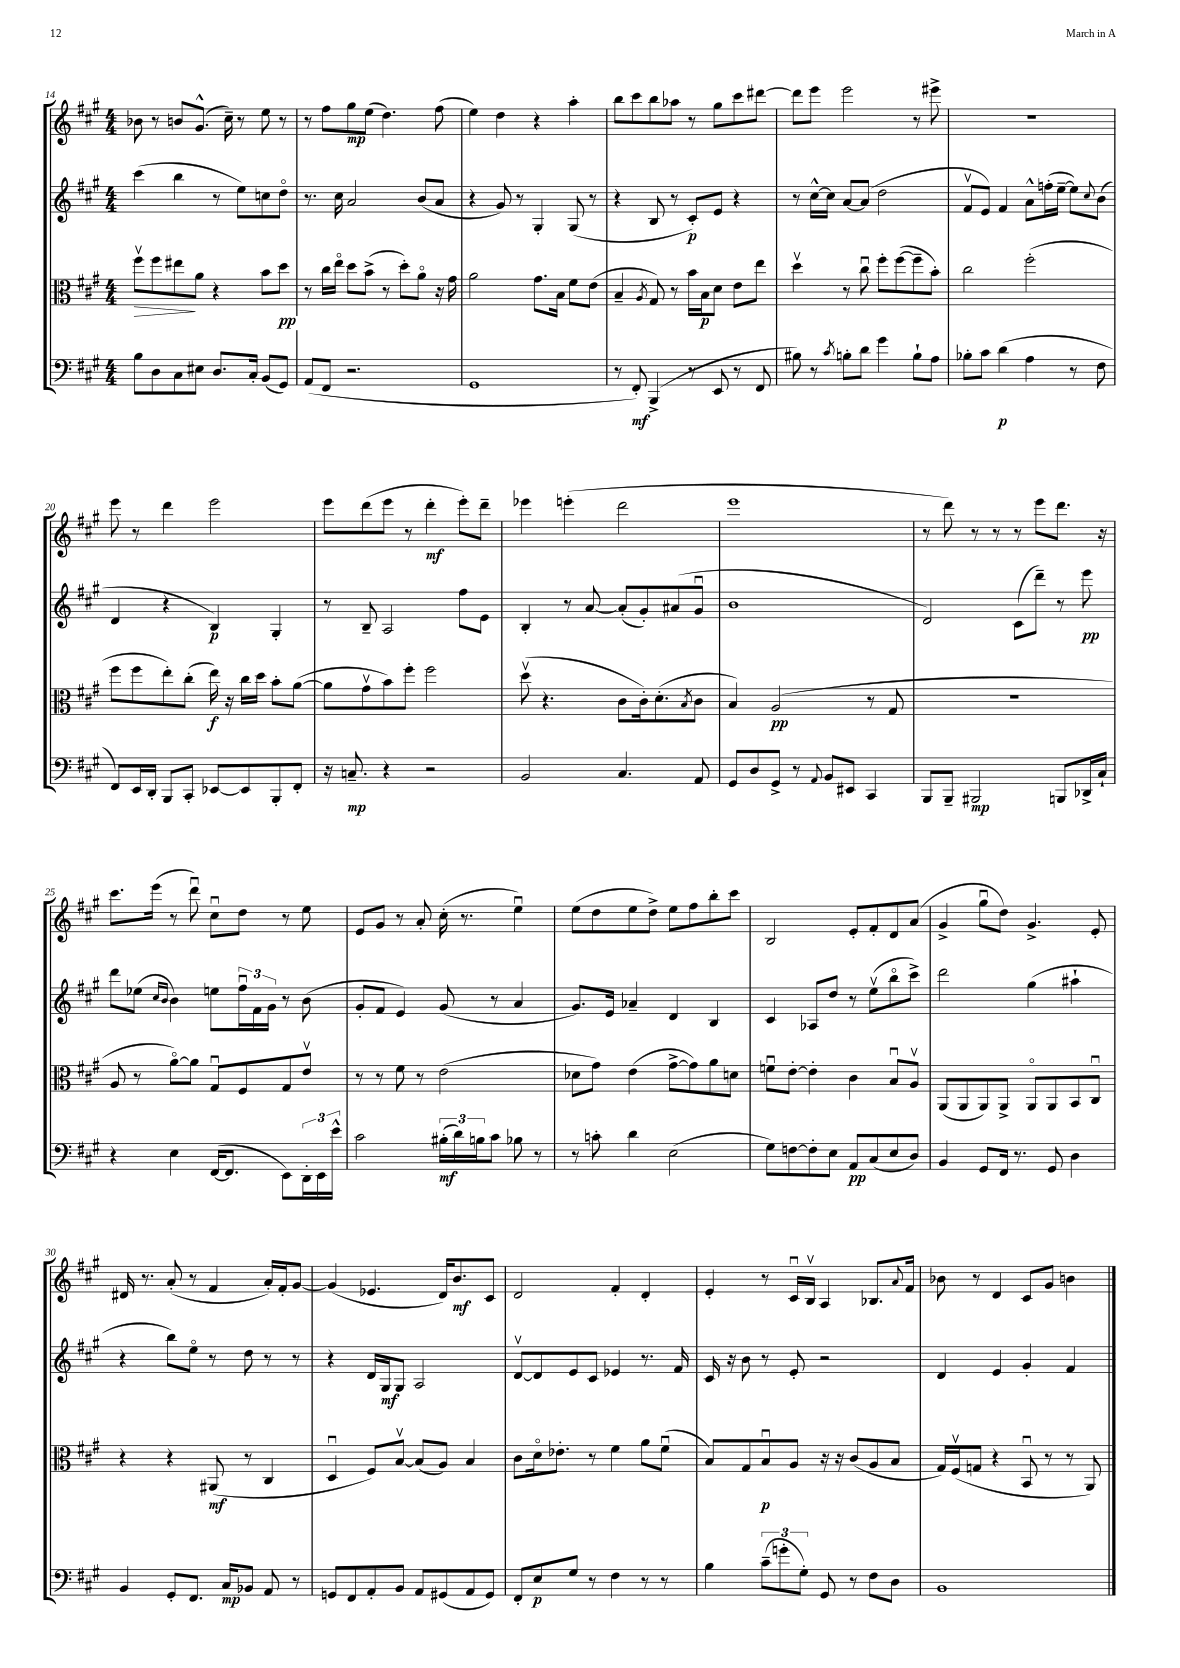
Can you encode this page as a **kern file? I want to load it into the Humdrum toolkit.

**kern	**kern	**kern	**kern
*staff4	*staff3	*staff2	*staff1
*clefF4	*clefC3	*clefG2	*clefG2
*k[f#c#g#]	*k[f#c#g#]	*k[f#c#g#]	*k[f#c#g#]
*M4/4	*M4/4	*M4/4	*M4/4
8B\L	8ff#v\L	(4ccc#\	8b-\
8D\	8ff#\	.	8r
8C#\	8ee#\	4bb\	8b/L
8E#\J	8a\J	.	(8.g#^^/J
8.D/L	4r	8r	.
.	.	.	16cc#~\)
.	.	8ee\L)	8r
16C#'/Jk	.	.	.
(8BB/L	8b\L	8cc\	8ee\
8GG#/J)	8dd\J	8ddo\J	8r
=	=	=	=
(8AA/L	8r	8.r	8r
8FF#/J	16cc#\LL	.	8ff#\L
.	16eeo\JJ	16cc#\	.
2.r	8dd\L	2a/	8gg#\
.	(8b^\J	.	(8ee\J
.	8r	.	4.dd\)
.	8dd'\L)	.	.
.	8ao\J	(8b/L	.
.	16r	8a/J	(8ff#\
.	16g#\	.	.
=	=	=	=
1GG#	2a\	4r	4ee\)
.	.	8g#/)	4dd\
.	.	8r	.
.	8.g#\L	4G#'/	4r
.	16B\Jk	.	.
.	8f#\L	(8G#/	4aa'\
.	(8e\J	8r	.
=	=	=	=
8r	4B~/	4r	8bb\L
8FF#'/)	.	.	8ccc#\
.	8qA/	.	.
(4BBB^/	8G#/)	8B/	8bb\
.	8r	8r	8aa-\J
8r	16b\LL	8c#'/L)	8r
.	16B\J	.	.
8EE/	8d\J	8e/J	8gg#\L
8r	8e\L	4r	8ccc#\
8FF#/	8ee\J	.	[8ddd#\J
=	=	=	=
8B#\)	4ddv\	8r	8ddd#\]L
8r	.	[16cc#^^\LL	8eee\J
.	.	16cc#\]JJ	.
8qc#/	.	.	.
8B'\L	8r	[8a/L	2eee\
8d\J	8cc#u\	(8a/]J	.
4g#\	8ff#'\L	2dd\	.
.	([8ff#\	.	.
8B`\L	8ff#~\]	.	8r
8A\J	8b'\J)	.	8eee#^\
=	=	=	=
8B-'\L	2cc#\	8f#v/L	1r
8c#\J	.	8e/J)	.
(4d\	.	4f#/	.
4A\	(2ff#'\	8a^^\L	.
.	.	(16ff'\L	.
.	.	[16ee~\JJ	.
8r	.	8ee\]L)	.
.	.	8qqcc#/	.
8F#\	.	(8b\J	.
=	=	=	=
8FF#/L)	8ff#\L	4d/	8eee\
16EE/L	8ff#\	.	8r
16DD'/JJ	.	.	.
8BBB/L	8ee'\)	4r	4ddd\
8CC#'/J	(8cc#'\J	.	.
[8EE-/L	16ee\)	4B/)	2eee\
.	16r	.	.
8EE-/]	16cc#\LL	.	.
.	16dd\JJ	.	.
8BBB'/	8b'\L	4G#'/	.
8FF#'/J	([8a\J	.	.
=	=	=	=
16r	8a\]L	8r	8eee\L
8.C~/	.	.	.
.	8g#v\	8B~/	(8ddd\
4r	8b\)	2A/	8eee\J
.	8ff#'\J	.	8r
2r	2ff#\	.	4ddd'\
.	.	8ff#\L	8eee'\L)
.	.	8e\J	8ddd~\J
=	=	=	=
2BB/	(8ddv\	4B'/	4eee-\
.	4.r	.	.
.	.	8r	(4eee'\
.	.	[8a/	.
4.C#/	8c#\L	(8a'/]L	2ddd\
.	16c#'\k)	8g#'/)	.
.	(8.d'\	.	.
.	.	(8a#/	.
.	8qB/	.	.
8AA/	8c#\J	8g#u/J	.
=	=	=	=
8GG#/L	4B/)	1b	1eee
8D/	.	.	.
8GG#^/J	(2A/	.	.
8r	.	.	.
8qqAA/	.	.	.
8BB/L	.	.	.
8EE#/J	.	.	.
4CC#/	8r	.	.
.	8G#/	.	.
=	=	=	=
8BBB/L	1r	2d/)	8r
8BBB~/J	.	.	8ddd\)
2BBB#/	.	.	8r
.	.	.	8r
.	.	(8c#\L	8r
.	.	8ddd~\J)	8eee\L
8BBB/L	.	8r	8.ddd\J
16DD-^/L	.	8eee\	.
16C#`/JJ	.	.	16r
=	=	=	=
4r	8A/	8ddd\L	8.ccc#\L
.	8r	(8ee-\J	.
.	.	.	(16eee\Jk
.	.	16qqcc#/LL	.
.	.	16qqb/JJ	.
4E\	[8ao\L)	4b\)	8r
.	8a\]J	.	8dddu\)
([16FF#/LK	8G#u/L	8ee\L	8cc#u\L
8.FF#/]J	.	.	.
.	8F#/	24ff#u\L	8dd\J
.	.	24f#\	.
.	.	24g#\JJ	.
8EE\L)	8G#/	8r	8r
24DD'\L	8ev/J	(8b\	8ee\
24EE\	.	.	.
24e^^\JJ	.	.	.
=	=	=	=
2c#\	8r	8g#'/L	8e/L
.	8r	8f#/J	8g#/J
.	8f#\	4e/)	8r
.	8r	.	8a'/
(24B#'\LL	(2e\	(8g#/	(16cc#'\
24d\)	.	.	.
.	.	.	8.r
24B\J	.	.	.
8c#\J	.	8r	.
8B-\	.	4a/	4eeu\)
8r	.	.	.
=	=	=	=
8r	8d-\L	8.g#/L)	(8ee\L
8c'\	8g#\J)	.	8dd\
.	.	16e/Jk	.
4d\	(4e\	4a-~/	8ee\
.	.	.	8dd^\J)
(2E\	[8g#^\L	4d/	8ee\L
.	8g#\])	.	8ff#\
.	8a\	4B/	8bb'\
.	8d\J	.	8ccc#\J
=	=	=	=
8G#\L)	8fu\L	4c#/	2B/
[8F\	[8e'\J	.	.
8F'\]	4e'\]	8A-/L	.
8E\J	.	8dd/J	.
8AA/L	4c#\	8r	8e'/L
(8C#/	.	(8eev\L	8f#'/
8E/	8Bu/L	8bbo\	8d/
8D/J)	8Av/J	8ccc#^\J)	(8a/J
=	=	=	=
4BB/	(8AA/L	2ddd\	4g#^/
.	8AA/	.	.
8GG#/L	8AA/)	.	8gg#u\L
16FF#/Jk	8AA^/J	.	8dd\J)
8.r	.	.	.
.	8AAo/L	(4gg#\	4.g#^/
8GG#/	8AA/	.	.
4D\	8BB/	4aa#`\	.
.	8C#u/J	.	8e'/
=	=	=	=
4BB/	4r	4r	16d#/
.	.	.	8.r
8GG#'/L	4r	8bb\L)	(8a'/
8.FF#/J	.	8eeo\J	8r
.	(8AA#/	8r	4f#/
16C#/LK	.	.	.
8BB-/J	8r	8dd\	.
8AA/	4C#/	8r	16a'/LL)
.	.	.	16f#'/J
8r	.	8r	[8g#/J
=	=	=	=
8GG/L	4Du/	4r	(4g#/]
8FF#/	.	.	.
8AA'/	8F#/L)	16d/LL	4.e-/
.	.	16G#/J	.
8BB/J	[8Bv/J	8G#/J	.
8AA/L	(8B/]L	2A/	.
(8GG#/	8A/J)	.	16d/LK)
.	.	.	8.b/
8AA/	4B/	.	.
8GG#/J)	.	.	8c#/J
=	=	=	=
8FF#'/L	8c#\L	[8dv/L	2d/
8E/	16do\k	8d/]	.
.	8.e-'\J	.	.
8G#/J	.	8e/	.
8r	8r	8c#/J	.
4F#\	4f#\	4e-/	4f#'/
8r	8a\L	8.r	4d'/
8r	(8f#u\J	.	.
.	.	16f#/	.
=	=	=	=
4B\	8B/L)	16c#/	4e'/
.	.	16r	.
.	8G#/	8b\	.
(12c#~\L	8Bu/	8r	8r
12g'\	.	.	.
.	8A/J	8e'/	16c#u/LL
12G#'\J)	.	.	.
.	.	.	16Bv/JJ
8GG#/	16r	2r	4A/
.	16r	.	.
8r	(8c#/L	.	.
8F#\L	8A/	.	8.B-/L
8D\J	8B/J	.	.
.	.	.	8qqa/
.	.	.	16f#/Jk
=	=	=	=
1BB	16G#/LL)	4d/	8b-\
.	(16F#v/J	.	.
.	8G/J	.	8r
.	4r	4e/	4d/
.	8BBu/	4g#'/	8c#/L
.	8r	.	8g#/J
.	8r	4f#/	4b\
.	8AA/)	.	.
==	==	==	==
*-	*-	*-	*-
